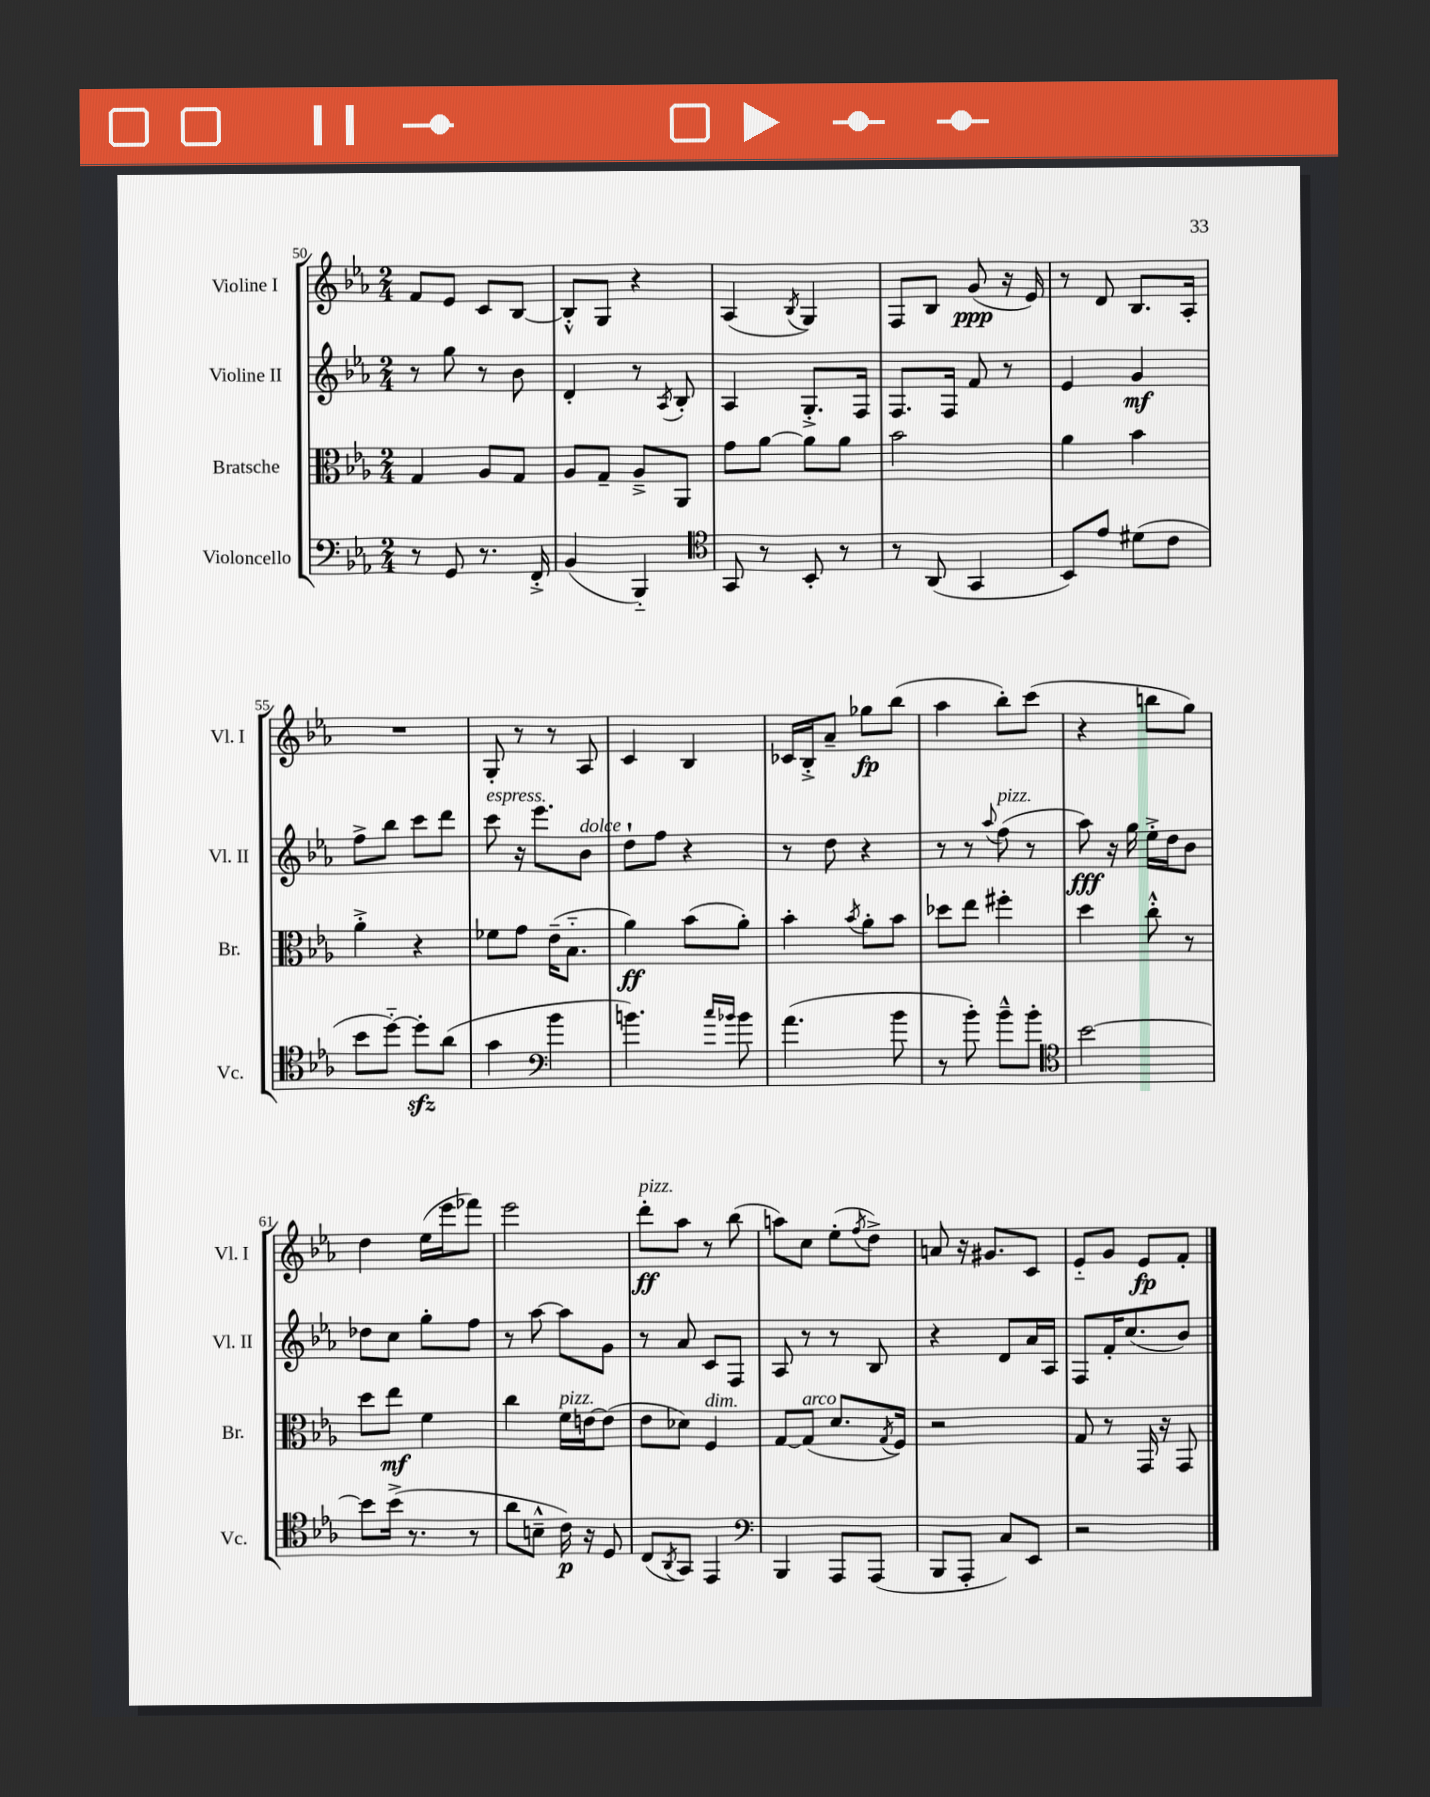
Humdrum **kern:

**kern	**kern	**kern	**kern
*staff4	*staff3	*staff2	*staff1
*clefF4	*clefC3	*clefG2	*clefG2
*k[b-e-a-]	*k[b-e-a-]	*k[b-e-a-]	*k[b-e-a-]
*M2/4	*M2/4	*M2/4	*M2/4
8r	4G	8r	8f
8GG	.	8gg	8e-
8.r	8A-	8r	8c
.	8G	8b-	[8B-
16FF'^	.	.	.
=	=	=	=
(4BB-	8A-	4d'	8B-'^^]
.	8G~	.	8G
4BBB-'~)	8A-~^	8r	4r
.	.	8qA-	.
.	8AA-	8B-'	.
=	=	=	=
*clefC4	*	*	*
8GG	8g	4A-	(4A-
8r	[8a-	.	.
.	.	.	8qB-
8BB-'	8a-]	8.G'^	4G)
8r	8a-	.	.
.	.	16F	.
=	=	=	=
8r	2b-	8.F	8F
(8AA-	.	.	8B-
.	.	16F	.
4GG	.	8f	(8g
.	.	8r	16r
.	.	.	16e-)
=	=	=	=
8BB-)	4a-	4e-	8r
8e-	.	.	8d
(8d#	4b-	4g	8.B-
8c	.	.	.
.	.	.	16A-'
=	=	=	=
8b-	4a-'^	8ff^	2r
[8dd'~)	.	8bb-	.
8dd']	4r	8ccc	.
(8a-	.	8ddd	.
=	=	=	=
4g	8f-	8ccc	8G'
.	8g	16r	8r
.	.	8.eee-	.
*clefF4	*	*	*
4b-	(16e-~	.	8r
.	8.B-'~	.	.
.	.	8b-	8A-
=	=	=	=
4.b)	4a-)	8dd`	4c
.	.	8ff	.
.	(8b-	4r	4B-
16qqcc	.	.	.
16qqb-	.	.	.
8b-	8a-')	.	.
=	=	=	=
(4.a-	4b-'	8r	16c-
.	.	.	16B-'^
.	.	8dd	8a-~
.	8qb-	.	.
.	8a-'	4r	8gg-
8b-	8b-	.	(8bb-
=	=	=	=
8r	8dd-	8r	4aa-
8b-')	8ee-	8r	.
.	.	8qqaa-	.
8b-~^^	4ff#'	(8ff	8bb-')
8b-'	.	8r	(8ccc
=	=	=	=
*clefC4	*	*	*
[2b-	4dd	8aa-)	4r
.	.	16r	.
.	.	16gg	.
.	8cc'^^	16ee-'^	8bb
.	.	16dd	.
.	8r	8b-	8gg)
=	=	=	=
8b-]	8dd	8dd-	4dd
(16b-^	8ee-	8cc	.
8.r	.	.	.
.	4f	8gg'	(16ee-
.	.	.	16eee-
8r	.	8ff	8fff-)
=	=	=	=
8a-	4cc	8r	2eee-
8B~^^	.	[8aa-	.
16c)	16f	8aa-]	.
16r	[16e	.	.
8D	(8e]	8g	.
=	=	=	=
(8C	8e-	8r	8ddd'
8qAA-	.	.	.
8GG)	8d-)	8a-	8aa-
4EE-	4F	8c	8r
.	.	8F	(8bb-
=	=	=	=
*clefF4	*	*	*
4BBB-	[8G	8A-	8aa)
.	(8G]	8r	8cc
8AAA-	8.d	8r	(8ee-'
.	.	.	8qff
(8AAA-	.	8B-	8dd^)
.	8qG	.	.
.	16F)	.	.
=	=	=	=
8BBB-	2r	4r	8a
8AAA-'	.	.	16r
.	.	.	8.g#
8C)	.	8d	.
8EE-	.	16a-	8c
.	.	16A-	.
=	=	=	=
2r	8G	8F	8e-'~
.	8r	16f'	8g
.	.	(8.cc	.
.	16GG	.	8e-
.	16r	.	.
.	8GG	8b-)	8f'
==	==	==	==
*-	*-	*-	*-
